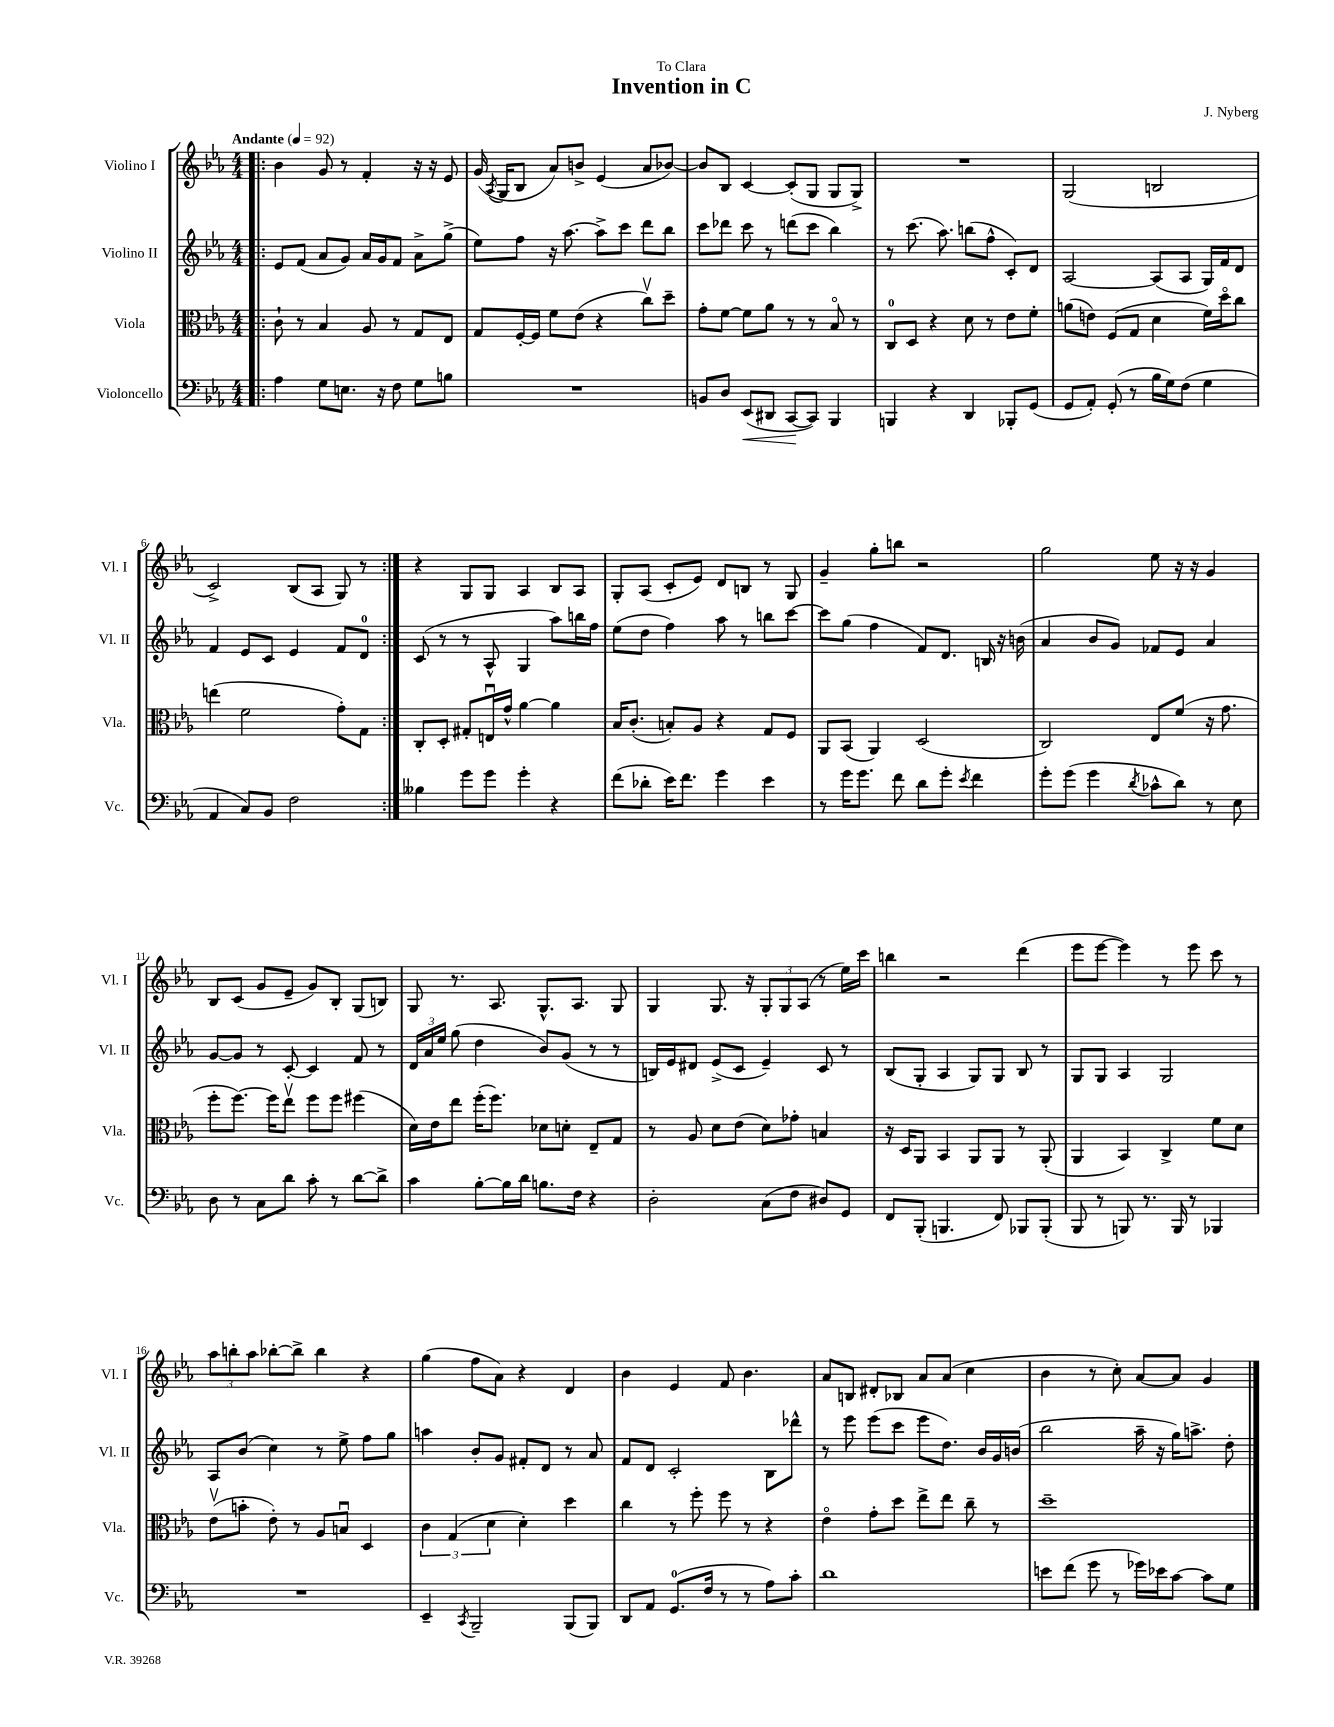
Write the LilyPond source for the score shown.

\header { title = "Invention in C" composer = "J. Nyberg" dedication = "To Clara" }
<<
\new StaffGroup <<
\new Staff = "s0" \with { instrumentName = "Violino I" shortInstrumentName = "Vl. I" } {
    \clef treble \key ees \major \numericTimeSignature \time 4/4 \tempo "Andante" 4 = 92
    \autoBeamOff \repeat volta 2 { \bar ".|:" bes'4 g'8 r8 f'4-. r16 r16 ees'8 |
    g'16( \acciaccatura { aes8 } g16[ bes8] aes'8[) b'8]-> ees'4( aes'8[ bes'8]~) |
    bes'8[ bes8] c'4~ c'8[-.( g8] g8[ g8]->) |
    R1 |
    g2( b2 |
    c'2->) bes8[( aes8] g8) r8 | }
    r4 g8[ g8] aes4 bes8[ aes8] |
    g8[-. aes8]( c'8[-. ees'8]) d'8[ b8] r8 g8 |
    g'4-- g''8[-. b''8] r2 |
    g''2 ees''8 r16 r16 g'4 |
    bes8[ c'8]( g'8[ ees'8]-- g'8[) bes8]-. g8[( b8]) |
    g8 r8. aes8. g8.[-^ aes8.] g8 |
    g4 g8. r16 \tuplet 3/2 { g8[-. g8 aes8]( } r8 ees''16[) c'''16] |
    b''4 r2 d'''4( |
    ees'''8[ ees'''8]~ ees'''4) r8 ees'''8 c'''8 r8 |
    \tuplet 3/2 { aes''8[ b''8-. aes''8] } bes''8[~-. bes''8]-> bes''4 r4 |
    g''4( f''8[ aes'8]) r4 d'4 |
    bes'4 ees'4 f'8 bes'4. |
    aes'8[ b8] dis'8[-. bes8] aes'8[ aes'8]( c''4 |
    bes'4 r8 c''8-.) aes'8[~ aes'8] g'4 \bar "|." |
}
\new Staff = "s1" \with { instrumentName = "Violino II" shortInstrumentName = "Vl. II" } {
    \clef treble \key ees \major \numericTimeSignature \time 4/4
    \autoBeamOff \repeat volta 2 { \bar ".|:" ees'8[ f'8]( aes'8[ g'8]) aes'16[ g'16 f'8] aes'8[-> g''8]->( |
    ees''8[) f''8] r16 aes''8.~ aes''8[-> c'''8] d'''8[ bes''8] |
    c'''8[ des'''8] c'''8 r8 d'''8[( c'''8] bes''4) |
    r8 c'''8.( aes''8.) b''8[( f''8]-^ c'8[-.) d'8] |
    aes2~ aes8[( aes8] g16[) f'16 d'8] |
    f'4 ees'8[ c'8] ees'4 f'8[ d'8]-0 | }
    c'8( r8 r8 aes8-^ g4 aes''8[) b''16 f''16] |
    ees''8[( d''8] f''4) aes''8 r8 b''8[ c'''8]~ |
    c'''8[ g''8]( f''4 f'8[) d'8.] b16 r16 b'16( |
    aes'4 bes'8[ g'8]) fes'8[ ees'8] aes'4 |
    g'8[~ g'8] r8 c'8~-. c'4 f'8 r8 |
    \tuplet 3/2 { d'16[ aes'16 ees''16] } g''8( d''4 bes'8[) g'8]( r8 r8 |
    b16[) ees'16 dis'8] ees'8[->( c'8] ees'4--) c'8 r8 |
    bes8[( g8]-. aes4 g8[) g8] bes8 r8 |
    g8[ g8] aes4 g2 |
    aes8[ bes'8]( c''4) r8 ees''8-> f''8[ g''8] |
    a''4 bes'8[-. g'8] fis'8[-. d'8] r8 aes'8 |
    f'8[ d'8] c'2-. bes8[ des'''8]-^ |
    r8 ees'''8 ees'''8[( c'''8] ees'''8[ d''8.]) bes'16[ g'16 b'16]( |
    bes''2 aes''16-- r16 g''16[) a''8.]-> d''8-. \bar "|." |
}
\new Staff = "s2" \with { instrumentName = "Viola" shortInstrumentName = "Vla." } {
    \clef alto \key ees \major \numericTimeSignature \time 4/4
    \autoBeamOff \repeat volta 2 { \bar ".|:" c'8-! r8 bes4 aes8 r8 g8[ ees8] |
    g8[ f16~-. f16] f'8[ ees'8]( r4 c''8[\upbow) d''8]-- |
    g'8[-. f'8]~ f'8[ aes'8] r8 r8 bes8\flageolet r8 |
    c8[-0 d8] r4 d'8 r8 ees'8[ f'8]-. |
    a'8[( e'8]) f8[( g8] d'4 f'16[) d''16\flageolet c''8] |
    e''4( f'2 g'8[-.) g8] | }
    c8[-. d8]-. gis8[-. e16\downbow g'16]-^ aes'4~ aes'4 |
    bes16[ c'8.]-.( b8[-.) aes8] r4 g8[ f8] |
    aes,8[ bes,8]( aes,4) d2( |
    c2) ees8[ f'8]( r16 g'8. |
    f''8[-. f''8.]~) f''16[ ees''8]\upbow f''8[ f''8] fis''4( |
    d'16[) ees'16 ees''8] f''16[-.( f''8.]) des'8[ d'8]-. ees8[-- g8] |
    r8 aes8 d'8[ ees'8]( d'8[) ges'8]-. b4 |
    r16 d16[ aes,8] bes,4 aes,8[ aes,8] r8 aes,8-.( |
    aes,4 bes,4) c4-> f'8[ d'8] |
    ees'8[\upbow( b'8]-. ees'8-.) r8 aes8[ b8]\downbow d4 |
    \tuplet 3/2 { c'4 g4( d'4 } d'4-.) d''4 |
    c''4 r8 f''8-. f''8 r8 r4 |
    ees'4\flageolet g'8[-. d''8] ees''8[-> ees''8] c''8-- r8 |
    d''1-- \bar "|." |
}
\new Staff = "s3" \with { instrumentName = "Violoncello" shortInstrumentName = "Vc." } {
    \clef bass \key ees \major \numericTimeSignature \time 4/4
    \autoBeamOff \repeat volta 2 { \bar ".|:" aes4 g8[ e8.] r16 f8 g8[ b8] |
    R1 |
    b,8[ d8] ees,8[\<( dis,8] c,8[~\! c,8]) bes,,4 |
    b,,4 r4 d,4 bes,,8[-. g,8]( |
    g,8[ aes,8]-.) g,8-.( r8 bes16[ g16) f8]( g4 |
    aes,4 c8[) bes,8] f2 | }
    beses4 g'8[ g'8] g'4-. r4 |
    f'8[( des'8]-. ees'16[) f'8.] g'4 ees'4 |
    r8 g'16[ g'8.] f'8 d'8[ g'8]-. \acciaccatura { ees'8 } f'4 |
    g'8[-. g'8]( g'4 \acciaccatura { d'8 } ces'8[-^ d'8]) r8 ees8 |
    d8 r8 c8[ d'8] c'8-. r8 d'8[~ d'8]-> |
    c'4 bes8[~-. bes16 d'16] b8.[ f16] r4 |
    d2-. c8[( f8] dis8[) g,8] |
    f,8[ bes,,8]-.( b,,4. f,8) bes,,8[ bes,,8]-.( |
    bes,,8 r8 b,,8) r8. b,,16 r8 bes,,4 |
    R1 |
    ees,4-- \acciaccatura { c,8 } bes,,2-- bes,,8[( bes,,8]) |
    d,8[ aes,8] g,8.[-0( f16] r8 r8 aes8[) c'8]-. |
    d'1 |
    e'8[ f'8]( g'8 r8 ges'16[) ees'16 c'8]~ c'8[ g8] \bar "|." |
}
>>
>>
